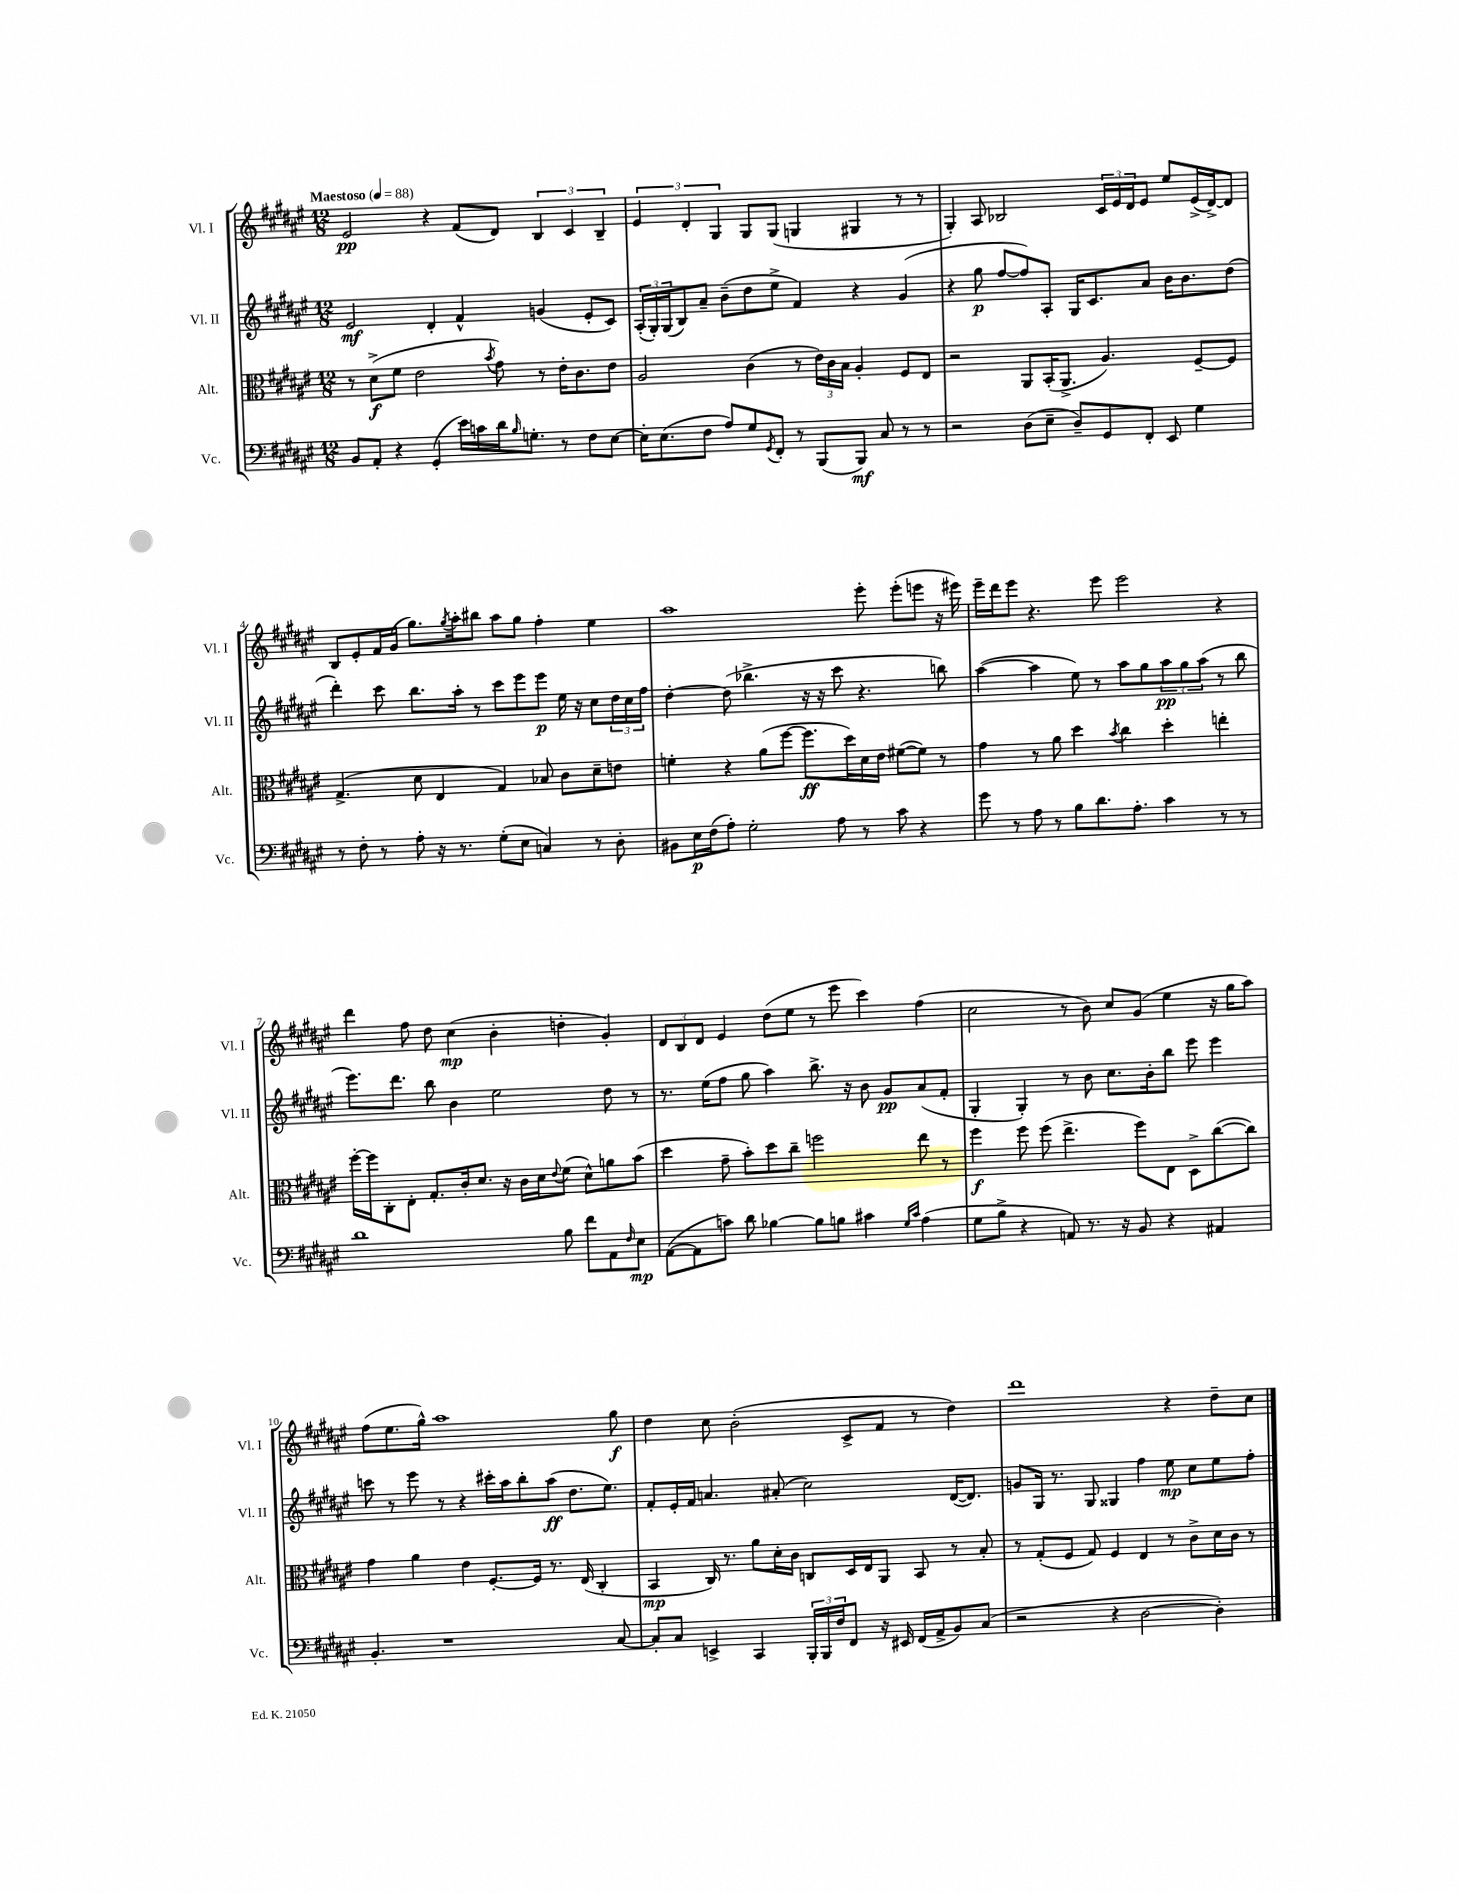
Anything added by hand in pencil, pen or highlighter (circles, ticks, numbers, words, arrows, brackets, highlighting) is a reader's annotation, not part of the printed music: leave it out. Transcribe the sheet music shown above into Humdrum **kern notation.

**kern	**dynam	**kern	**dynam	**kern	**dynam	**kern	**dynam
*part4	*part4	*part3	*part3	*part2	*part2	*part1	*part1
*staff4	*staff4	*staff3	*staff3	*staff2	*staff2	*staff1	*staff1
*I"Vc.	*	*I"Alt.	*	*I"Vl. II	*	*I"Vl. I	*
*I'Vc.	*	*I'Alt.	*	*I'Vl. II	*	*I'Vl. I	*
*clefF4	*	*clefC3	*	*clefG2	*	*clefG2	*
*k[f#c#g#d#a#e#]	*	*k[f#c#g#d#a#e#]	*	*k[f#c#g#d#a#e#]	*	*k[f#c#g#d#a#e#]	*
*M12/8	*	*M12/8	*	*M12/8	*	*M12/8	*
*MM88	*	*MM88	*	*MM88	*	*MM88	*
=1	=1	=1	=1	=1	=1	=1	=1
!	!	!	!	!	!	!LO:TX:a:B:t=Maestoso	!
8BB/L	.	8r	.	2e#/	mf	2e#/	pp
8AA#'/J	.	(8d#^\L	f	.	.	.	.
4r	.	8f#\J	.	.	.	.	.
.	.	2e#\	.	.	.	.	.
(4GG#'/	.	.	.	4d#'/	.	4r	.
16e#\LL)	.	.	.	4f#^^/	.	(8f#/L	.
16cn\	.	.	.	.	.	.	.
.	.	8qb/	.	.	.	.	.
16d#\J	.	8g#\)	.	.	.	8d#/J)	.
16qqB/	.	.	.	.	.	.	.
8.Gn'\J	.	.	.	.	.	.	.
.	.	8r	.	(4gn/	.	6B/	.
8r	.	16e#'\KL	.	.	.	.	.
.	.	.	.	.	.	6c#/	.
.	.	8.c#\	.	.	.	.	.
8F#\L	.	.	.	8e#'/L	.	.	.
.	.	.	.	.	.	6B~/	.
[8E#\J	.	8e#\J	.	8c#/J)	.	.	.
=2	=2	=2	=2	=2	=2	=2	=2
16E#'\KL]	.	2A#/	.	(24A#'/LL	.	6e#/	.
.	.	.	.	24G#'/)	.	.	.
(8.E#\	.	.	.	.	.	.	.
.	.	.	.	(24G#/J	.	.	.
.	.	.	.	8B/)	.	.	.
.	.	.	.	.	.	6d#'/	.
8F#\J	.	.	.	8a#~/J	.	.	.
.	.	.	.	.	.	6G#/	.
8A#/L)	.	.	.	(8b~\L	.	.	.
8G#/	.	(4c#\	.	8dd#\	.	8G#/L	.
8qGG#/	.	.	.	.	.	.	.
8FF#'/J	.	.	.	8ee#^\J	.	(8G#/J	.
8r	.	8r	.	4f#/)	.	4Gn/	.
(8BBB/L	.	24e#\LL)	.	.	.	.	.
.	.	24c#\	.	.	.	.	.
.	.	24B\JJ	.	.	.	.	.
8BBB/J)	mf	4A#'/	.	4r	.	4G#X/	.
8C#/	.	.	.	.	.	.	.
8r	.	8F#/L	.	(4g#/	.	8r	.
8r	.	8E#/J	.	.	.	8r	.
=3	=3	=3	=3	=3	=3	=3	=3
2r	.	2r	.	4r	.	4G#'/)	.
.	.	.	.	8gg#\	p	8A#/	.
.	.	.	.	[8ff#/L	.	2B-X/	.
(8D#\L	.	8AA#/L	.	8ff#/])	.	.	.
8E#~\J	.	(16BB'/K	.	8A#'/J	.	.	.
.	.	8.AA#^/J	.	.	.	.	.
8D#~/L)	.	.	.	16G#/KL	.	.	.
.	.	.	.	8.c#/	.	.	.
8GG#/	.	4.A#/)	.	.	.	24c#/LL	.
.	.	.	.	.	.	24e#/	.
.	.	.	.	.	.	24d#/J	.
8FF#'/J	.	.	.	8a#/J	.	8e#/J	.
8EE#/	.	.	.	16b\KL	.	8ee#/L	.
.	.	.	.	8.b\	.	.	.
4G#\	.	[8F#~/L	.	.	.	(16e#^/L	.
.	.	.	.	.	.	[16d#^/J)	.
.	.	8F#/J]	.	(8dd#\J	.	8d#/J]	.
!!LO:LB:g=z
=4	=4	=4	=4	=4	=4	=4	=4
8r	.	(4.G#^/	.	4ddd#'\)	.	8B/L	.
8F#'\	.	.	.	.	.	8e#'/	.
8r	.	.	.	8ccc#\	.	16f#/L	.
.	.	.	.	.	.	(16g#/JJ	.
8A#'\	.	8d#\	.	8.bb\L	.	8.gg#\L)	.
16r	.	4E#/	.	.	.	.	.
.	.	.	.	.	.	8qgg#/	.
8.r	.	.	.	16aa#'\Jk	.	16aa#'\k	.
.	.	.	.	8r	.	8bb#X\J	.
(8G#'\L	.	4G#/)	.	8ccc#\L	.	8aa#\L	.
8E#\J	.	.	.	8eee#\	.	8gg#\J	.
4Cn/)	.	8B-X/	.	8eee#\J	p	4ff#'\	.
.	.	8c#\L	.	16ee#\	.	.	.
.	.	.	.	16r	.	.	.
8r	.	8d#~\	.	8cc#\L	.	4ee#\	.
8D#'\	.	8en\J	.	24dd#\L	.	.	.
.	.	.	.	24cc#\	.	.	.
.	.	.	.	24ff#\JJ	.	.	.
=5	=5	=5	=5	=5	=5	=5	=5
8BB#X\L	.	4fn'\	.	[4dd#'\	.	1aa#	.
16E#\L	p	.	.	.	.	.	.
(16F#\J	.	.	.	.	.	.	.
8A#'\J)	.	4r	.	(8dd#\]	.	.	.
2G#'\	.	.	.	4.bb-X^\	.	.	.
.	.	(8a#\L	.	.	.	.	.
.	.	[8ff#\J	.	.	.	.	.
.	.	8.ff#\L]	ff	16r	.	.	.
.	.	.	.	16r	.	.	.
8A#\	.	.	.	8ccc#\	.	.	.
.	.	16dd#\L)	.	.	.	.	.
8r	.	16d#\	.	4.r	.	8eee#'\	.
.	.	16e#\JJ	.	.	.	.	.
8c#\	.	([8f#X\L	.	.	.	(8eee#'\L	.
4r	.	8f#\J])	.	.	.	8eeen\J	.
.	.	8r	.	8bbn\)	.	16r	.
.	.	.	.	.	.	16eee#X\)	.
=6	=6	=6	=6	=6	=6	=6	=6
8g#\	.	4g#\	.	([4aa#\	.	16eee#~\LL	.
.	.	.	.	.	.	16ddd#\J	.
8r	.	.	.	.	.	8eee#\J	.
8A#\	.	8r	.	4aa#\]	.	4.r	.
8r	.	8a#\	.	.	.	.	.
8B\L	.	4dd#\	.	8ee#\)	.	.	.
8.d#\	.	.	.	8r	.	8eee#\	.
.	.	8qb/	.	.	.	.	.
.	.	4cc#\	.	8aa#\L	.	2eee#\	.
8.A#'\J	.	.	.	.	.	.	.
.	.	.	.	8gg#\	.	.	.
4c#\	.	4dd#'\	.	12aa#\	pp	.	.
.	.	.	.	12gg#\	.	.	.
.	.	.	.	(12aa#\J	.	.	.
8r	.	4een'\	.	8r	.	4r	.
8r	.	.	.	8bb\	.	.	.
!!LO:LB:g=z
=7	=7	=7	=7	=7	=7	=7	=7
1d#	.	[16ff#'\LL	.	8.eee#\L)	.	4ddd#\	.
.	.	16ff#\J]	.	.	.	.	.
.	.	8C#'\	.	.	.	.	.
.	.	.	.	8.ddd#\J	.	.	.
.	.	8E#'\J	.	.	.	8ff#\	.
.	.	8.G#'/L	.	8bb\	.	8dd#\	.
.	.	.	.	4b\	.	(4cc#\	mp
.	.	16c#'/k	.	.	.	.	.
.	.	8.d#/J	.	.	.	.	.
.	.	.	.	2ee#\	.	4b'\	.
.	.	16r	.	.	.	.	.
.	.	16c#\LL	.	.	.	.	.
.	.	16d#\J	.	.	.	.	.
.	.	8qqe#/	.	.	.	.	.
8B\	.	(8f#\J	.	.	.	4ddn'\	.
8f#\L	.	8d#^^\L)	.	.	.	.	.
8AA#\	.	8an\	.	8dd#\	.	4g#'/)	.
16qqF#/	.	.	.	.	.	.	.
8E#\J	mp	(8b\J	.	8r	.	.	.
=8	=8	=8	=8	=8	=8	=8	=8
([8AA#\L	.	4dd#\	.	8.r	.	12d#/L	.
.	.	.	.	.	.	12B/	.
8AA#\]	.	.	.	.	.	.	.
.	.	.	.	.	.	12d#/J	.
.	.	.	.	(16ee#\KL	.	.	.
8cn\J)	.	8g#~\	.	8ff#\J	.	4e#/	.
8d#\	.	8b'\L)	.	8gg#\	.	.	.
[4B-X\	.	8dd#\	.	4aa#\)	.	(8dd#\L	.
.	.	8cc#~\J	.	.	.	8ee#\J	.
8B-\L]	.	2ffn\	.	8.bb^\	.	8r	.
8Bn\J	.	.	.	.	.	8eee#\	.
.	.	.	.	16r	.	.	.
4c#X\	.	.	.	8b\	.	4ccc#\)	.
.	.	.	.	8g#/L	pp	.	.
16qqG#/LL	.	.	.	.	.	.	.
16qqc#/JJ	.	.	.	.	.	.	.
(4A#\	.	8ee#\	.	(8a#/	.	(4ff#\	.
.	.	8r	.	8f#'/J	.	.	.
=9	=9	=9	=9	=9	=9	=9	=9
8G#\L	.	4ff#\	f	4G#'/	.	2cc#\	.
8B^\J	.	.	.	.	.	.	.
4r	.	8ff#\	.	4G#'/)	.	.	.
.	.	(8ff#\	.	.	.	.	.
8AAn/)	.	4.ee#^\	.	8r	.	8r	.
8.r	.	.	.	8b\	.	8b\)	.
.	.	.	.	8.cc#\L	.	8cc#/L	.
16r	.	.	.	.	.	.	.
8BB/	.	8ff#\L)	.	.	.	(8g#/J	.
.	.	.	.	16b'\k	.	.	.
4r	.	8E#\J	.	8bb\J	.	4ee#\	.
.	.	8D#^\L	.	8eee#\	.	.	.
4AA#X/	.	([8cc#\	.	4eee#\	.	16r	.
.	.	.	.	.	.	16gg#\KL	.
.	.	8cc#\J])	.	.	.	8aa#\J)	.
!!LO:LB:g=z
=10	=10	=10	=10	=10	=10	=10	=10
4.BB'/	.	4g#\	.	8cccn\	.	(8ff#\L	.
.	.	.	.	8r	.	8.ee#\	.
.	.	4a#\	.	8eee#\	.	.	.
.	.	.	.	.	.	16gg#^^\Jk)	.
1r	.	.	.	8r	.	1aa#	.
.	.	4e#\	.	4r	.	.	.
.	.	[8.F#'/L	.	16ccc#X'\LL	.	.	.
.	.	.	.	16aa#\J	.	.	.
.	.	.	.	8bb'\	.	.	.
.	.	16F#/Jk]	.	.	.	.	.
.	.	8.r	.	(8aa#\J	ff	.	.
.	.	.	.	8.dd#\L	.	.	.
.	.	(16E#/	.	.	.	.	.
.	.	4C#'/	.	.	.	.	.
.	.	.	.	8.ee#\J)	.	.	.
[8C#/	.	.	.	.	.	8gg#\	f
=11	=11	=11	=11	=11	=11	=11	=11
8C#'/L]	.	4BB/	mp	8f#'/L	.	4dd#\	.
8C#/J	.	.	.	16e#'/L	.	.	.
.	.	.	.	16f#/JJ	.	.	.
4EEn^/	.	16C#/)	.	4.an/	.	8cc#\	.
.	.	8.r	.	.	.	.	.
.	.	.	.	.	.	(2b'\	.
4CC#/	.	8a#\L	.	.	.	.	.
.	.	16d#'\L	.	(8a#X'/	.	.	.
.	.	16c#\JJ	.	.	.	.	.
24BBB'/LL	.	8Cn/L	.	2cc#\)	.	.	.
24BBB/	.	.	.	.	.	.	.
24F#/J	.	.	.	.	.	.	.
8FF#/J	.	16D#/L	.	.	.	8c#^/L	.
.	.	16E#/J	.	.	.	.	.
16r	.	8AA#/J	.	.	.	8f#/J	.
16EE#X/	.	.	.	.	.	.	.
(16FF#/LL	.	8BB/	.	.	.	8r	.
16AA#^/J	.	.	.	.	.	.	.
8BB/)	.	8r	.	([16d#/KL	.	4dd#\)	.
.	.	.	.	8.d#/J])	.	.	.
(8C#/J	.	8B'/	.	.	.	.	.
=12	=12	=12	=12	=12	=12	=12	=12
2r	.	8r	.	8gn/L	.	1ddd#	.
.	.	(8G#'/L	.	16G#/Jk	.	.	.
.	.	.	.	8.r	.	.	.
.	.	8F#/J	.	.	.	.	.
.	.	8G#/)	.	8G#/	.	.	.
4r	.	4F#/	.	4G##X/	.	.	.
[2D#\	.	4E#/	.	4ff#\	.	.	.
.	.	8r	.	8ee#\	mp	4r	.
.	.	8c#^\L	.	8cc#\L	.	.	.
4D#'\])	.	16d#\L	.	8ee#\	.	8dd#~\L	.
.	.	16c#\JJ	.	.	.	.	.
.	.	8r	.	8ff#'\J	.	8cc#\J	.
==	==	==	==	==	==	==	==
*-	*-	*-	*-	*-	*-	*-	*-
